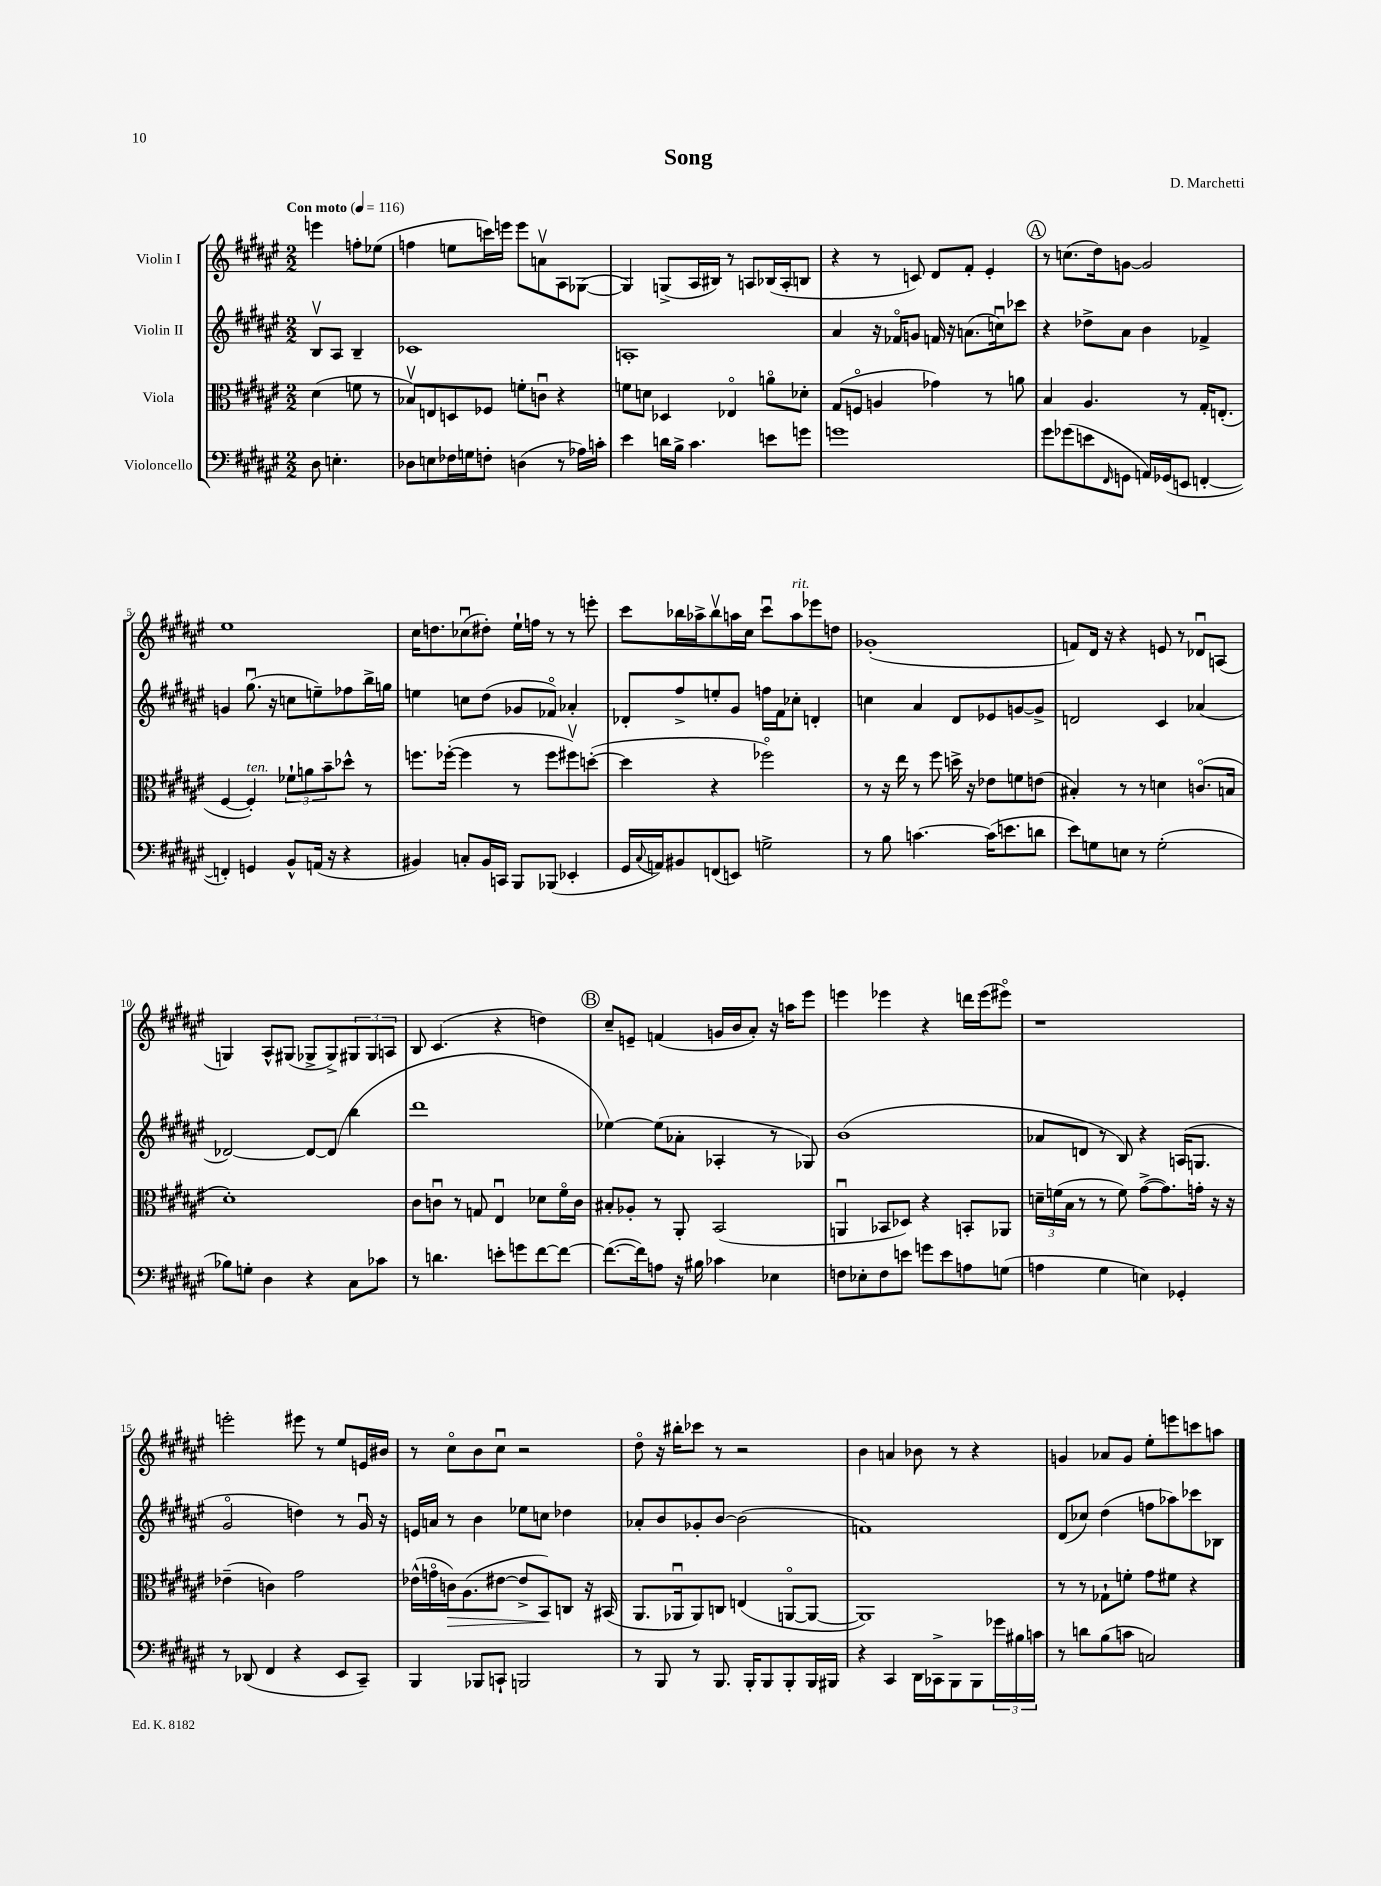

**kern	**kern	**dynam	**kern	**kern
*part4	*part3	*part3	*part2	*part1
*staff4	*staff3	*staff3	*staff2	*staff1
*I"Violoncello	*I"Viola	*	*I"Violin II	*I"Violin I
*clefF4	*clefC3	*	*clefG2	*clefG2
*k[f#c#g#d#a#e#]	*k[f#c#g#d#a#e#]	*	*k[f#c#g#d#a#e#]	*k[f#c#g#d#a#e#]
*M2/2	*M2/2	*	*M2/2	*M2/2
*MM116	*MM116	*	*MM116	*MM116
=	=	=	=	=
!	!	!	!	!LO:TX:a:B:t=Con moto
8D#\	(4d#\	.	8Bv/L	4eeen\
4.En'\	.	.	8A#/J	.
.	8fn\	.	4B~/	8ffn'\L
.	8r	.	.	(8ee-X\J
=1	=1	=1	=1	=1
8D-X\L	8B-Xv/L)	.	1c-X	4ffn\
8En\	8En/	.	.	.
16F-X\L	8Dn/	.	.	8een\L
16Gn\J	.	.	.	.
8Fn'\J	8F-X/J	.	.	16cccn\L)
.	.	.	.	16eeen\JJ
(4Dn\	8fn'\L	.	.	8eee\L
.	8cnu\J	.	.	8anv\
8r	4r	.	.	8A#\
16A-X\LL)	.	.	.	([8G-X\J
16cn'\JJ	.	.	.	.
=2	=2	=2	=2	=2
4e#\	8fn\L	.	1An'	4G-/])
.	8dn\J	.	.	.
16dn\LL	4D-X/	.	.	(8Gn^/L
16B^\JJ	.	.	.	.
4.c#\	.	.	.	16A#/L
.	.	.	.	16B#X/JJ)
.	4E-X/	.	.	8r
.	.	.	.	8An/L
8en\L	8an\L	.	.	(16B-X/L
.	.	.	.	16A'/J
8gn\J	8d-X'\J	.	.	8Bn/J
=3	=3	=3	=3	=3
1gn	(8G#/L	.	4a#/	4r
.	8Fn/J	.	.	.
.	4An/	.	16r	8r
.	.	.	16f-X/KL	.
.	.	.	8gn/J	8cn/)
.	4g-X\)	.	16fn/	8d#/L
.	.	.	16r	.
.	.	.	(8.an\L	8f#'/J
.	8r	.	.	4e#'/
.	.	.	16ccnu\k)	.
.	8an\	.	8ccc-X\J	.
!!LO:REH:place=s1:t=A
=4	=4	=4	=4	=4
8g#\L	4B/	.	4r	8r
(8g-X\	.	.	.	(8.ccn\L
8en\	4.A#/	.	8dd-X^\L	.
.	.	.	.	16dd#\k)
16qqFF#/	.	.	.	.
8GGn\J	.	.	8a#\J	[8gn\J
16AAn/LL)	.	.	4b\	2g/]
(16GG-X/J	.	.	.	.
8EEn/J	8r	.	.	.
[4FFn'/	16G#'/KL	.	4f-X^/	.
.	(8.En'/J	.	.	.
!!LO:LB:g=z
=5	=5	=5	=5	=5
4FFn'/])	[4F#/	.	4gn/	1ee#
!	!LO:TX:a:i:t=ten.	!	!	!
4GGn/	4F#'/])	.	(8.gg#u\	.
.	.	.	16r	.
8BB^^/L	12f-X`\L	.	8ccn\L	.
.	12an\	.	.	.
(16AAn/Jk	.	.	8een~\)	.
.	12b~\	.	.	.
16r	.	.	.	.
4r	8dd-X^^\J	.	8ff-X\	.
.	8r	.	16bb^\L	.
.	.	.	16ggn\JJ	.
=6	=6	=6	=6	=6
4BB#X/)	8.ffn\L	.	4een\	16cc#\KL
.	.	.	.	8.ddn\
.	([16ff-X'\Jk	.	.	.
8Cn'/L	4ff-\]	.	8ccn\L	(8cc-Xu\
16BB#/L	.	.	(8dd#\J	8dd#X'\J)
16CCn/JJ	.	.	.	.
8BBB/L	8r	.	8g-X/L	16ee#`\LL
.	.	.	.	16ffn\JJ
(8BBB-X/J	8ff-\L	.	8f-X/J)	8r
4EE-X'/	8ff#Xv\)	.	4a-X'/	8r
.	([8ddn'\J	.	.	8eeen'\
=7	=7	=7	=7	=7
16GG#/LL	4dd\]	.	8d-X'/L	8ccc#\L
8qqC#/	.	.	.	.
16AAn/J)	.	.	.	.
8BB#X/	.	.	8ff#^/	16bb-X\L
.	.	.	.	16aa-X^\J
(8FFn/	4r	.	8een'/	8bb-v\
8EEn/J)	.	.	8g#/J	16aan\L
.	.	.	.	16cc#\JJ
2Gn^\	2ff-X\)	.	16ffn\LL	8ccc#u\L
.	.	.	16f#\J	.
!	!	!	!	!LO:TX:a:i:t=rit.
.	.	.	8cc-X'\J	8aa\
.	.	.	4dn'/	8eee-X\
.	.	.	.	8ddn\J
=8	=8	=8	=8	=8
8r	8r	.	4ccn\	(1g-X'
8B\	16r	.	.	.
.	16ee#\	.	.	.
[4.cn\	8r	.	4a#/	.
.	8ff#\	.	.	.
.	16ddn^\	.	8d#/L	.
.	16r	.	.	.
(16c\KL]	8e-X\L	.	8e-X/	.
8.en\	.	.	.	.
.	8fn\	.	[8gn/	.
8dn\J	(8en\J	.	8g^/J]	.
=9	=9	=9	=9	=9
8e#\L)	4B#X'/)	.	2dn/	8fn/L)
8Gn\	.	.	.	16d#/Jk
.	.	.	.	16r
8En\J	8r	.	.	4r
8r	8r	.	.	.
(2G'\	4dn\	.	4c#/	8en/
.	.	.	.	8r
.	(8.cn/L	.	(4a-X/	8d-Xu/L
.	.	.	.	(8An/J
.	16Bn/Jk	.	.	.
!!LO:LB:g=z
=10	=10	=10	=10	=10
8B-X\L)	1d#')	.	[2d-X/)	4Gn/)
8Gn'\J	.	.	.	.
4D#\	.	.	.	8A#^^/L
.	.	.	.	(8G#X/J
4r	.	.	8d-/L_	8G-X^/L
.	.	.	(8d-/J]	8G-^/)
8C#\L	.	.	4bb\	12G#X/
.	.	.	.	12G#/
8c-X\J	.	.	.	.
.	.	.	.	12An/J
=11	=11	=11	=11	=11
8r	8c#\L	.	1ddd#	8B/
4.dn\	8cnu\J	.	.	(4.c#/
.	8r	.	.	.
.	8Gn/	.	.	.
8en'\L	4E#u/	.	.	4r
8gn\	.	.	.	.
[8f#\	8d-X\L	.	.	4ddn\)
8f#\J_	16f#\L	.	.	.
.	16c\JJ	.	.	.
!!LO:REH:place=s1:t=B
=12	=12	=12	=12	=12
(8.f#\L_	8B#X'/L	.	[4ee-X\)	8cc#~/L
.	8A-X'/J	.	.	8en~/J
16f#\k])	.	.	.	.
8An\J	8r	.	(8ee-\L]	(4fn/
16r	8AA#'/	.	8a-X'\J	.
16B#X\	.	.	.	.
4c-X\	(2BB/	.	4A-X'/	16gn/LL
.	.	.	.	16b/J
.	.	.	.	8a#'/J)
4E-X\	.	.	8r	16r
.	.	.	.	16aan\KL
.	.	.	8G-X/)	8eee#\J
=13	=13	=13	=13	=13
8Fn\L	4AAnu/	.	(1b	4eeen\
8E-X'\	.	.	.	.
8F\	8BB-X/L	.	.	4eee-X\
8en\J	8D-X/J)	.	.	.
8gn\L	4r	.	.	4r
8e\	.	.	.	.
8An\	8BBn'/L	.	.	16dddn\LL
.	.	.	.	(16eee-\J
(8Gn\J	8AA-X/J	.	.	8eee#X\J)
=14	=14	=14	=14	=14
4An\	24dn~\LL	.	8a-X/L	1r
.	(24fn\	.	.	.
.	24B\JJ	.	.	.
.	8r	.	8dn/J	.
4G#\	8r	.	8r	.
.	8f\)	.	8B/)	.
4En\)	([8g#^\L	.	4r	.
.	8.g#\])	.	.	.
4GG-X'/	.	.	(16An/KL	.
.	16gn'\Jk	.	8.Gn/J	.
.	16r	.	.	.
.	16r	.	.	.
!!LO:LB:g=z
=15	=15	=15	=15	=15
8r	(4e-X~\	.	2g#/	2eeen'\
(8DD-X/	.	.	.	.
4FF#/	4cn\)	.	.	.
4r	2g#\	.	4ddn\)	8eee#X\
.	.	.	.	8r
8EE#/L	.	.	8r	8ee#/L
8CC#~/J)	.	.	16g#u/	16en/L
.	.	.	16r	16b#X/JJ
=16	=16	=16	=16	=16
4BBB/	(16e-X^^\LL	.	16en/LL	8r
.	16gn\	.	16an/JJ	.
!	!	!LO:HP:b	!	!
.	16cn\J)	>	8r	8cc#\L
.	(8.A#\	.	.	.
8BBB-X/L	.	.	4b\	8b\
8CCn`/J	[8e#X\J	.	.	8cc#u\J
2BBBn/	8e#^/L]	.	8ee-X\L	2r
.	8BB/)	.	8ccn\J	.
.	8Cn/J	]	4dd-X\	.
.	16r	.	.	.
.	(16BB#X/	.	.	.
=17	=17	=17	=17	=17
8r	8.AA#/L	.	8a-X'/L	8dd#\
8BBB/	.	.	8b/	16r
.	16AA-Xu/k	.	.	16bb#X'\KL
8r	8AA-/)	.	8g-X'/	8ccc-X\J
8.BBB/	8Cn/J	.	[8b/J	8r
.	(4En/	.	(2b\]	2r
16BBB'/KL	.	.	.	.
8BBB/	.	.	.	.
8BBB'/	[8AAn/L	.	.	.
16BBB/L	8AA/J_	.	.	.
16BBB#X/JJ	.	.	.	.
=18	=18	=18	=18	=18
4r	1AA])	.	1fn)	4b\
4CC#/	.	.	.	4an/
16DD#\LL	.	.	.	8b-X\
16CC-X^\J	.	.	.	.
8BBB\	.	.	.	8r
8BBB\	.	.	.	4r
24g-X\L	.	.	.	.
24B#X\	.	.	.	.
24cn\JJ	.	.	.	.
=19	=19	=19	=19	=19
8r	8r	.	(8d#/L	4gn/
8dn\L	8r	.	8cc-X/J)	.
(8B\	8G-X`\L	.	(4dd#\	8a-X/L
8cn\J	8fn'\J	.	.	8g/J
2Cn/)	8g#\L	.	8ffn\L	8ee#'\L
.	8f#X\J	.	8aa-X\)	8eeen\
.	4r	.	8ccc-X\	8cccn\
.	.	.	8B-X\J	8aan\J
==	==	==	==	==
*-	*-	*-	*-	*-
